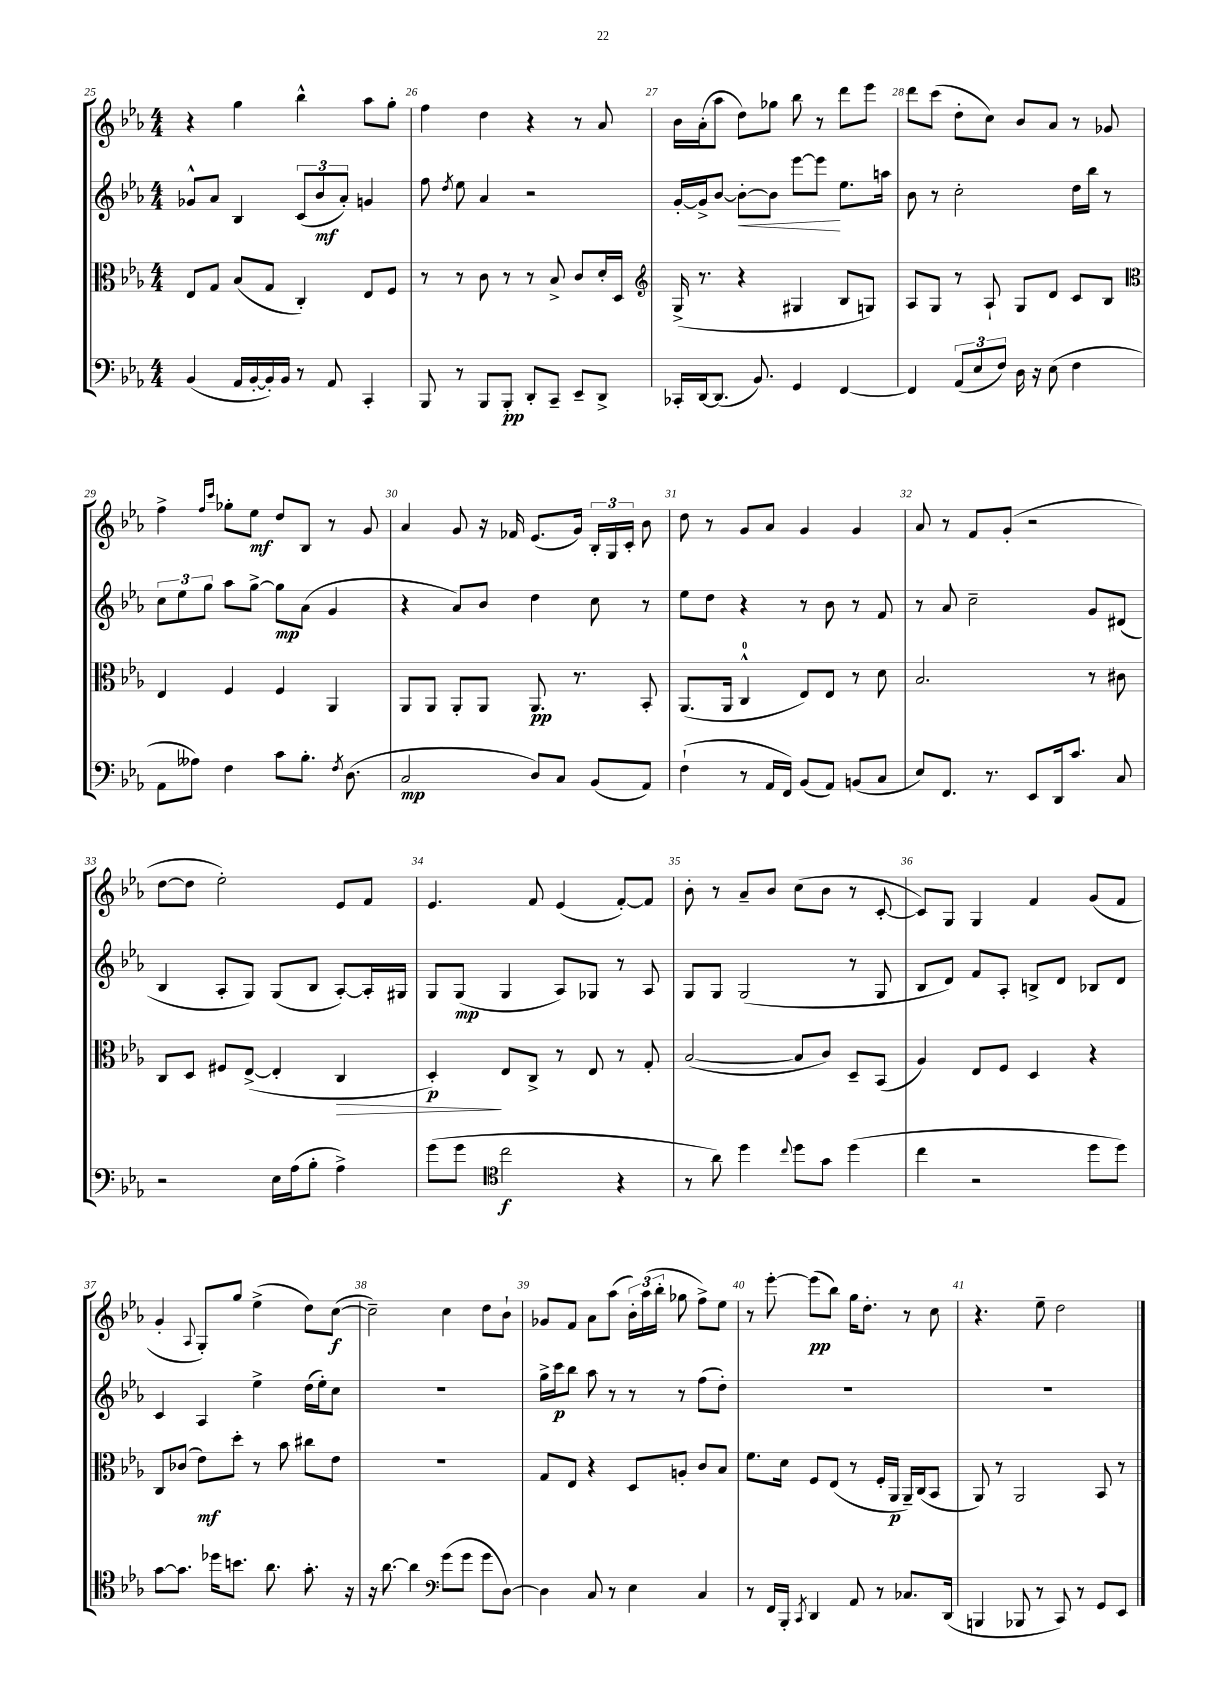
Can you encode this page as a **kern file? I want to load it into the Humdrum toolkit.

**kern	**kern	**kern	**kern
*staff4	*staff3	*staff2	*staff1
*clefF4	*clefC3	*clefG2	*clefG2
*k[b-e-a-]	*k[b-e-a-]	*k[b-e-a-]	*k[b-e-a-]
*M4/4	*M4/4	*M4/4	*M4/4
(4BB-	8E-	8g-^^	4r
.	8G	8a-	.
16AA-	(8B-	4B-	4gg
[16BB-'	.	.	.
16BB-'])	8G	.	.
16BB-	.	.	.
8r	4C')	(12c	4bb-^^
.	.	12b-	.
8AA-	.	.	.
.	.	12a-')	.
4CC'	8E-	4g	8aa-
.	8F	.	8gg'
=	=	=	=
8BBB-	8r	8ff	4ff
.	.	8qdd	.
8r	8r	8ee-	.
8BBB-	8c	4a-	4dd
8BBB-'	8r	.	.
8DD'	8r	2r	4r
8CC~	8B-^	.	.
8EE-~	8c	.	8r
8DD^	16d'	.	8a-
.	16D	.	.
=	=	=	=
*	*clefG2	*	*
16CC-'	(16G^	[16g'	16b-
[16DD	8.r	16g^]	(16a-'
(8.DD]	.	[8b-	8aa-
.	4r	8b-'_	8dd)
8.BB-)	.	.	.
.	.	8b-]	8gg-
4GG	4G#	[8eee-	8bb-
.	.	8eee-]	8r
[4FF	8B-	8.ee-	8ddd
.	8G)	.	8eee-
.	.	16aa	.
=	=	=	=
4FF]	8A-	8b-	8ddd
.	8G	8r	(8ccc
(12AA-	8r	2cc'	8dd'
12E-	.	.	.
.	8A-`	.	8cc)
12F)	.	.	.
16D	8G	.	8b-
16r	.	.	.
(8E-	8d	.	8a-
4F	8c	16dd	8r
.	.	16bb-	.
.	8B-	8r	8g-
=	=	=	=
*	*clefC3	*	*
8AA-	4E-	12cc	4ff^
.	.	12ee-	.
8A--)	.	.	.
.	.	12gg	.
.	.	.	16qqff
.	.	.	16qqccc
4F	4F	8aa-	8gg-'
.	.	[8gg^	8ee-
8c	4F	8gg]	8dd
8.B-'	.	(8a-	8B-
.	4AA-	4g	8r
8qF	.	.	.
(8.D	.	.	.
.	.	.	8g
=	=	=	=
2C	8AA-	4r	4a-
.	8AA-	.	.
.	8AA-'	8a-)	8g
.	8AA-	8b-	16r
.	.	.	16f-
8D)	8.AA-	4dd	(8.e-
8C	.	.	.
.	8.r	.	16g)
(8BB-	.	8cc	24B-'
.	.	.	24G
.	.	.	24c'
8AA-)	8BB-'	8r	8b-
=	=	=	=
(4F`	(8.AA-	8ee-	8dd
.	.	8dd	8r
.	16AA-	.	.
8r	4C^^	4r	8g
16AA-	.	.	8a-
16FF)	.	.	.
(8BB-	8E-)	8r	4g
8AA-)	8E-	8b-	.
(8BB	8r	8r	4g
8C	8d	8f	.
=	=	=	=
8E-)	2.B-	8r	8a-
8.FF	.	8a-	8r
.	.	2cc~	8f
8.r	.	.	.
.	.	.	(8g'
8EE-	.	.	2r
16DD	.	.	.
8.c	.	.	.
.	8r	8g	.
8C	8c#	(8d#	.
=	=	=	=
2r	8C	4B-	[8dd
.	8D	.	8dd]
.	8F#	8A-'	2ee-')
.	([8E-^	8G)	.
16E-	4E-']	(8G	.
(16A-	.	.	.
8B-'	.	8B-	.
4A-^)	4C	[8A-')	8e-
.	.	16A-']	8f
.	.	16G#	.
=	=	=	=
(8g	4D')	8G	4.e-
8g	.	(8G	.
*clefC4	*	*	*
2cc	8E-	4G	.
.	8C^	.	8f
.	8r	8A-)	(4e-
.	8E-	8G-	.
4r	8r	8r	[8f')
.	8G'	8A-	8f]
=	=	=	=
8r	([2B-	8G	8b-'
8a-)	.	8G	8r
4dd	.	(2G	8a-~
.	.	.	8b-
8qqcc	.	.	.
8dd	8B-]	.	(8cc
8g	8c)	.	8b-
(4dd	8D~	8r	8r
.	(8BB-	8G	[8c'
=	=	=	=
4cc	4A-)	8B-	8c])
.	.	8d)	8G
2r	8E-	8f	4G
.	8F	8A-'	.
.	4D	8B^	4f
.	.	8d	.
8dd	4r	8B-	(8g
8dd)	.	8d	8f
=	=	=	=
[8g	8C	4c	4g'
8.g]	(8c-	.	.
.	.	.	8qqA-
.	8e-)	4A-	8G')
16dd-	.	.	.
8.b	8dd'	.	8gg
.	8r	4ee-^	(4ee-^
8.a-	.	.	.
.	8b-	.	.
8.g'	8cc#	(16dd	8dd)
.	.	16ee-')	.
.	8e-	8cc	([8cc
16r	.	.	.
=	=	=	=
16r	1r	1r	2cc~])
[8.a-	.	.	.
4a-]	.	.	.
*clefF4	*	*	*
(8g	.	.	4cc
8g	.	.	.
8g	.	.	8dd
[8D)	.	.	8b-`
=	=	=	=
4D]	8G	16gg^	8g-
.	.	16ccc	.
.	8E-	8bb-	8f
8C	4r	8aa-	8a-
8r	.	8r	(8aa-
4E-	8D	8r	24b-')
.	.	.	(24aa-
.	.	.	24bb-'
.	8A'	8r	8gg-
4C	8c	(8ff	8ff^)
.	8B-	8dd')	8ee-
=	=	=	=
8r	8.f	1r	8r
16FF	.	.	[8eee-'
16BBB-'	16d	.	.
8qCC	.	.	.
4DD	8F	.	(8eee-]
.	(8E-	.	8bb-)
8AA-	8r	.	16gg
.	.	.	8.dd'
8r	16F'	.	.
.	16AA-	.	.
8.C-	16AA-~)	.	8r
.	(16C	.	.
.	8BB-	.	8cc
(16DD	.	.	.
=	=	=	=
4BBB	8AA-)	1r	4.r
.	8r	.	.
8BBB-	2AA-	.	.
8r	.	.	8ee-~
8CC)	.	.	2dd
8r	.	.	.
8GG	8BB-	.	.
8EE-	8r	.	.
==	==	==	==
*-	*-	*-	*-
